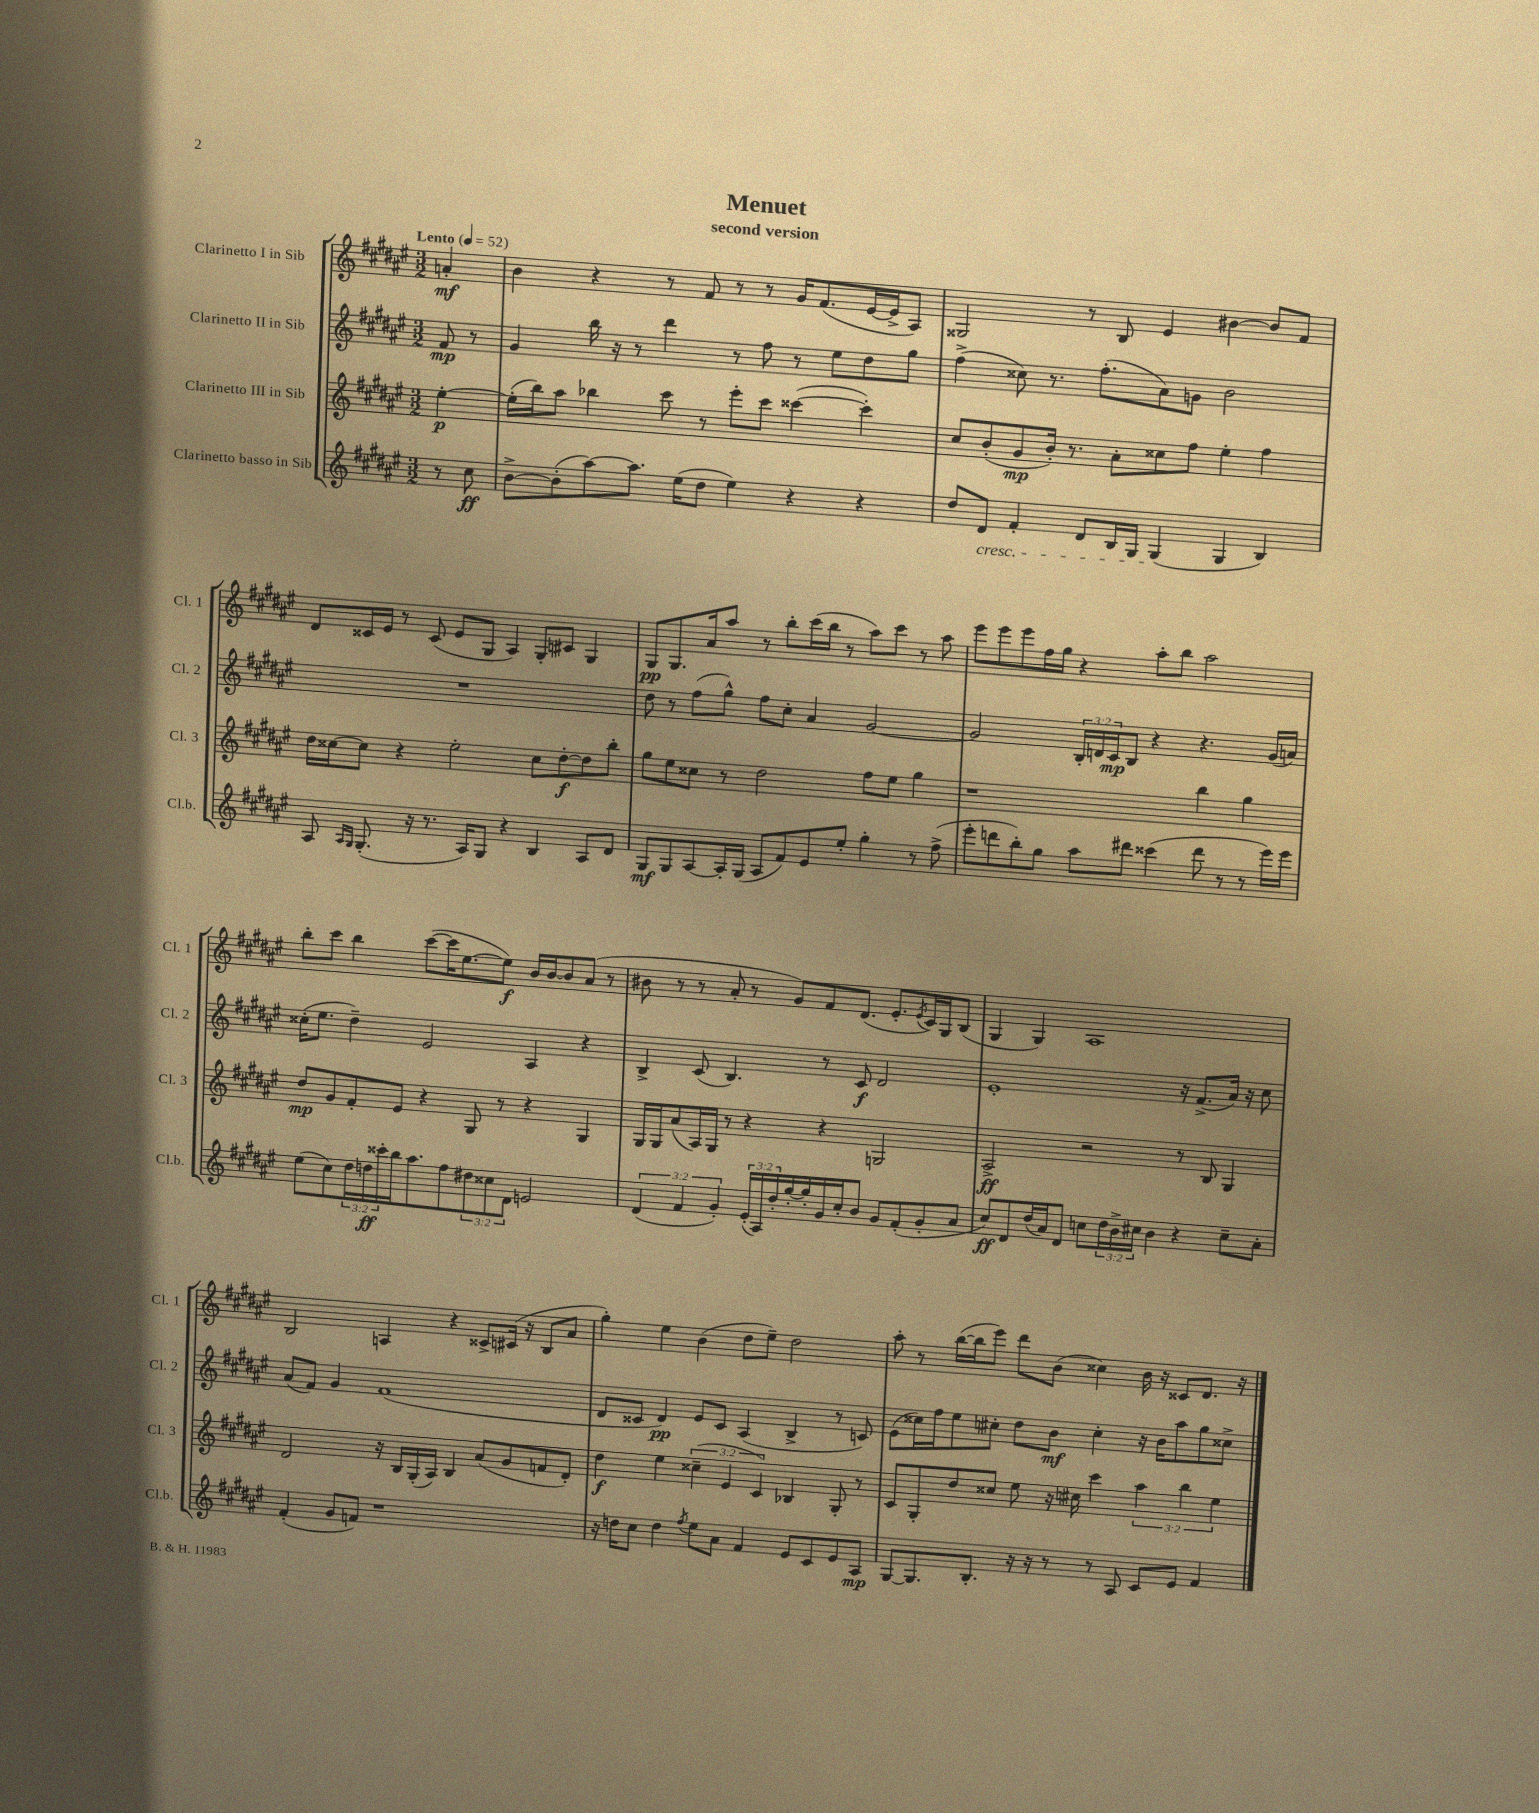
\header { title = "Menuet" subtitle = "second version" }
<<
\new StaffGroup <<
\new Staff = "s0" \with { instrumentName = "Clarinetto I in Sib" shortInstrumentName = "Cl. 1" } {
    \clef treble \key fis \major \numericTimeSignature \time 3/2 \partial 4 \tempo "Lento" 4 = 52
    a'4-.\mf |
    b'4 r4 r8 fis'8 r8 r8 gis'16 fis'8.( eis'16~ eis'16-> ais8) |
    gisis2 r8 b8 eis'4 bis'4~ bis'8 fis'8 |
    dis'8 cisis'16 eis'16 r8 cisis'8( eis'8 gis8 ais4) gis8-. cis'8 gis4 |
    gis8\pp gis8. ais'16 ais''8 r8 b''8-. cis'''16( b''16 r8 ais''8) cis'''8 r8 ais''8 |
    eis'''8 eis'''8 eis'''8 fis''16 gis''16 r4 ais''8-. b''8 ais''2 |
    b''8-. cis'''8 b''4 cis'''8~( cis'''16 eis''8.~ eis''8\f) b'16 b'16~ b'8 ais'8( r8 |
    bis'8 r8 r8 ais'8-. r8 gis'8) fis'8 dis'8.( eis'8.-. \acciaccatura { eis'8 } cis'16) gis16 b8( |
    gis4 gis4) ais1 |
    b2 a4 r4 cisis'8-> cis'16( r16 b8 ais'8 |
    gis''4-.) eis''4 b'4( dis''8 eis''8--) dis''2 |
    ais''8-. r8 b''16~( b''16 eis'''8) dis'''8 b'8( cisis''4) b'16 r16 cisis'8 dis'8. r16 \bar "|." |
}
\new Staff = "s1" \with { instrumentName = "Clarinetto II in Sib" shortInstrumentName = "Cl. 2" } {
    \clef treble \key fis \major \numericTimeSignature \time 3/2 \override Staff.TupletNumber.text = #tuplet-number::calc-fraction-text \partial 4
    fis'8\mp r8 |
    gis'4 b''16 r16 r8 dis'''4 r8 fis''8 r8 eis''8 dis''8 gis''8 |
    fis''4->( cisis''8) r8. fis''8.-.( ais'8) g'8 b'2 |
    R1. |
    dis''8 r8 fis''8( gis''8-^) fis''8 cis''8-. ais'4 gis'2~ |
    gis'2 \tuplet 3/2 { b16-. d'16 cis'16\mp } b8 r4 r4. gis'16( a'16) |
    cisis''16-.( eis''8. dis''4--) eis'2 ais4 r4 |
    b4-> cis'8( b4.) r8 cis'8\f dis'2 |
    eis'1-. r16 fis'8.->( ais'16) r16 cis''8 |
    ais'8( fis'8) gis'4 fis'1( |
    dis'8 cisis'8 dis'4\pp) eis'8 cisis'8 ais4( b4-> r8 c'8) |
    eis'8( cisis''16) fis''16 eis''8 cis''8-. dis''8 b'8\mf cis''4-. r16 b'16 ais''8 gis''8 cisis''8-> \bar "|." |
}
\new Staff = "s2" \with { instrumentName = "Clarinetto III in Sib" shortInstrumentName = "Cl. 3" } {
    \clef treble \key fis \major \numericTimeSignature \time 3/2 \override Staff.TupletNumber.text = #tuplet-number::calc-fraction-text \partial 4
    eis''4~-.\p |
    eis''16-.( b''16) ais''8 bes''4 cis'''8 r8 eis'''8-. cis'''8 cisis'''4~( cisis'''4-.) |
    cis''8 b'8-.( gis'8\mp b'16-.) r8. ais'8-. cisis''8 fis''8 eis''4-. fis''4 |
    dis''16 cisis''16~ cisis''8 r4 eis''2-. cisis''8 dis''8~-.\f dis''8 b''8-. |
    gis''8 eis''8 cisis''8 r8 dis''2 fis''8 eis''8 gis''4 |
    r1 b''4 gis''4 |
    dis''8\mp gis'8 fis'8-. eis'8 r4 gis8 r8 r4 gis4 |
    gis16 gis16 ais'8( ais16) gis16 r8 r4 r4 g2 |
    ais2->\ff r2 r8 b8 gis4 |
    dis'2 r16 b16 gis16-.( ais16) b4 ais'8( gis'8 f'8 dis'8-.) |
    dis''4\f eis''4 \tuplet 3/2 { cisis''4--( eis'4 cis'4) } bes4 gis8-. r8 |
    cis'8 gis8-. dis''8 cisis''8 eis''8 r16 cis''16 cis'''4 \tuplet 3/2 { ais''4 b''4 eis''4 } \bar "|." |
}
\new Staff = "s3" \with { instrumentName = "Clarinetto basso in Sib" shortInstrumentName = "Cl.b." } {
    \clef treble \key fis \major \numericTimeSignature \time 3/2 \override Staff.TupletNumber.text = #tuplet-number::calc-fraction-text \partial 4
    r8 cis''8\ff |
    b'8~-> b'8-.( ais''8~) ais''8. eis''16( dis''8 eis''4) r4 r4 |
    dis''8 dis'8\cresc fis'4-. dis'8 b16 gis16 gis4\!( gis4 b4) |
    ais8 \grace { ais16 gis16 } gis8.-.( r16 r8. ais16) gis8 r4 b4 ais8 dis'8 |
    gis8\mf gis8 ais8~ ais16-. gis16( ais8 fis'8) eis'8 eis''8-. gis''4-. r8 fis''8->( |
    eis'''8-. d'''8 b''8-.) gis''8 ais''8 dis'''8 cisis'''4( dis'''8 r8 r8 eis'''16) eis'''16 |
    eis''8( cis''8) \tuplet 3/2 { dis''16 d''16\ff cisis'''16-. } b''16 ais''8. fis''8 \tuplet 3/2 { dis''8 cisis''8 dis'8 } e'2 |
    \tuplet 3/2 { dis'4( fis'4 gis'4-.) } \tuplet 3/2 { eis'16-.( ais16) dis''16-. } gis''16~-. gis''16-. gis'16 cis''16-. b'8 gis'8 fis'8-.( gis'8-. ais'8 |
    cis''8\ff) dis'8 dis''16( ais'16) dis'8 c''8 \tuplet 3/2 { dis''16 b'16-> cis''16 } b'4 r4 cis''8-- ais'8-. |
    fis'4-.( gis'8 f'8) r1 |
    r16 d''16 cis''8 d''4 \acciaccatura { fis''8 } eis''8 ais'8 fis'4 eis'8 cis'8 eis'8 ais8\mp |
    gis8~ gis8. b8.-. r16 r16 r8 r8 ais8 cis'8 eis'8 fis'4 \bar "|." |
}
>>
>>
\layout { \context { \Score \remove "Bar_number_engraver" } }
